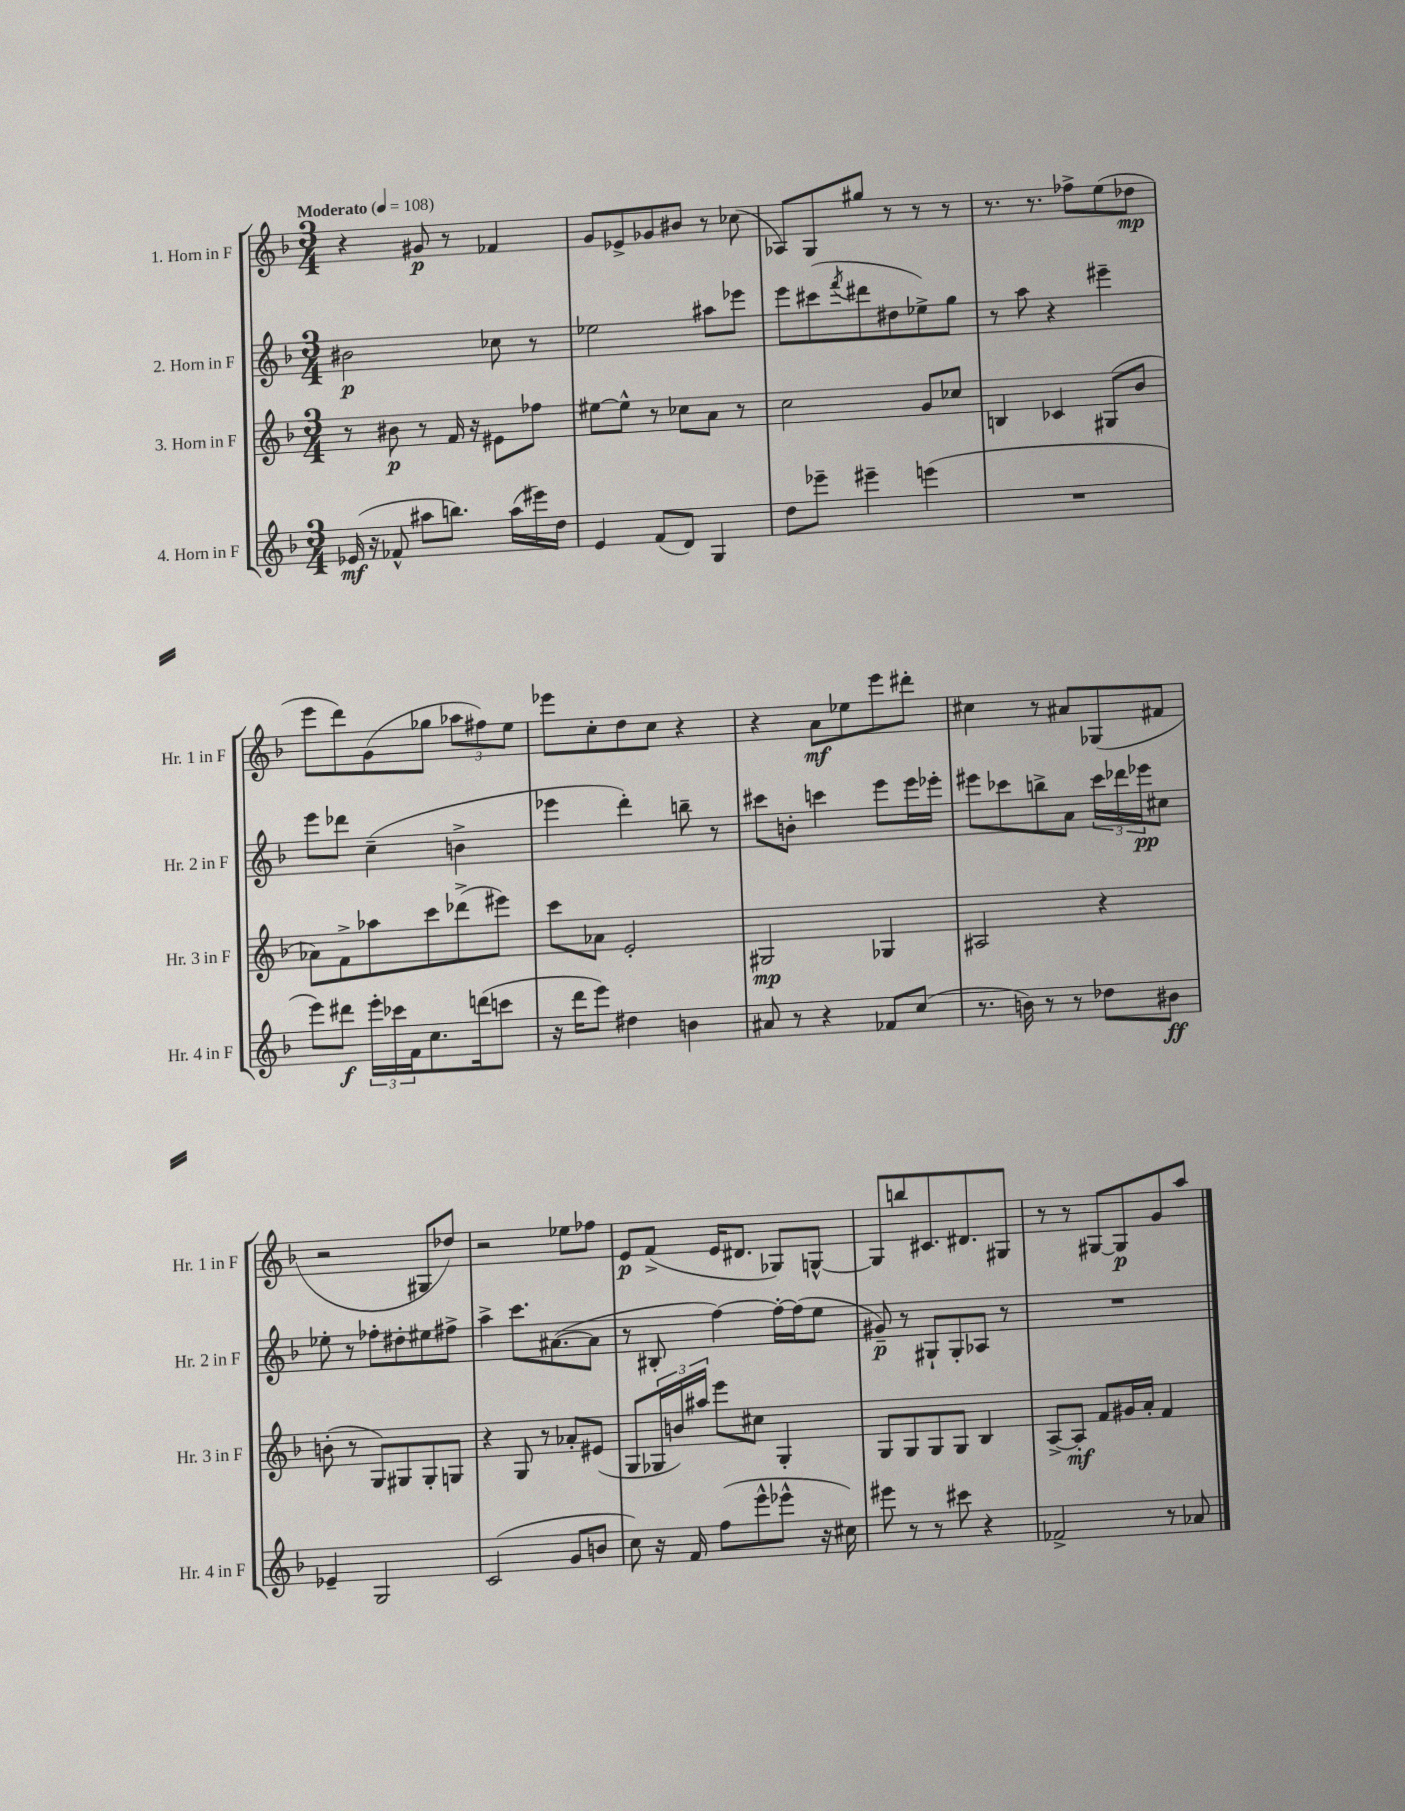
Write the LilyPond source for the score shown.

<<
\new StaffGroup <<
\new Staff = "s0" \with { instrumentName = "1. Horn in F" shortInstrumentName = "Hr. 1 in F" } {
    \clef treble \key f \major \numericTimeSignature \time 3/4 \tempo "Moderato" 4 = 108
    r4 gis'8\p r8 fes'4 |
    g'8 ees'8-> ges'8 bis'8 r8 ces''8( |
    aes8) g8 gis''8 r8 r8 r8 |
    r8. r8. fes''8-> e''8( des''8\mp |
    e'''8 d'''8) g'8( ges''8 \tuplet 3/2 { aes''8 fis''8) e''8 } |
    ees'''8 c''8-. d''8 c''8 r4 |
    r4 a'8\mf ees''8 e'''8 dis'''8-. |
    cis''4 r8 ais'8 ges8( fis'8 |
    r2 gis8 des''8) |
    r2 ees''8 fes''8 |
    e'8\p f'8->( e'16 dis'8. ges8) g8~-^ |
    g8 b''8 cis'8. dis'8. gis8 |
    r8 r8 gis8~ gis8\p g'8 a''8 \bar "|." |
}
\new Staff = "s1" \with { instrumentName = "2. Horn in F" shortInstrumentName = "Hr. 2 in F" } {
    \clef treble \key f \major \numericTimeSignature \time 3/4
    bis'2\p ces''8 r8 |
    ees''2 ais''8 ees'''8 |
    e'''8 cis'''8( \acciaccatura { f'''8 } dis'''8 dis''8 ees''8->) g''8 |
    r8 a''8 r4 eis'''4-- |
    e'''8 des'''8 c''4--( b'4-> |
    ees'''4 d'''4-.) b''8-- r8 |
    cis'''8 b'8-. c'''4 e'''8 e'''16 ees'''16-. |
    eis'''8 ces'''8 b''8-> a'8 \tuplet 3/2 { ces'''16 des'''16 ees'''16\pp } cis''8 |
    ees''8-. r8 fes''8-. dis''8-. eis''8 fis''8-> |
    a''4-> c'''8. ais'8.~( ais'8 |
    r8 bis8-. f''4~) f''16~-. f''16( e''8 |
    gis'8--\p) r8 gis8-! gis8-. aes8 r8 |
    R2. \bar "|." |
}
\new Staff = "s2" \with { instrumentName = "3. Horn in F" shortInstrumentName = "Hr. 3 in F" } {
    \clef treble \key f \major \numericTimeSignature \time 3/4
    r8 bis'8\p r8 f'16 r16 eis'8 fes''8 |
    eis''8~ eis''8-^ r8 ces''8 a'8 r8 |
    c''2 g'8 ces''8 |
    b4 ces'4 gis8( bes'8 |
    aes'8) f'8-> aes''8 c'''8 des'''8->( eis'''8) |
    c'''8 aes'8 e'2-. |
    gis2\mp ges4 |
    ais2 r4 |
    b'8-.( r8 g8) gis8 gis8-. g8 |
    r4 g8 r8 aes'8-. eis'8( |
    g8 \tuplet 3/2 { ges16 b'16) ais''16 } e'''8 cis''8 ges4-. |
    g8 g8 g8 g8 bes4 |
    a8~-> a8-.\mf f'8 gis'16 a'16-. f'4 \bar "|." |
}
\new Staff = "s3" \with { instrumentName = "4. Horn in F" shortInstrumentName = "Hr. 4 in F" } {
    \clef treble \key f \major \numericTimeSignature \time 3/4
    ees'16\mf( r16 fes'8-^ ais''8 b''8.) ais''16( eis'''16) d''16 |
    e'4 f'8( d'8) g4 |
    d''8 ees'''8-- eis'''4-- e'''4( |
    R2. |
    e'''8) dis'''8\f \tuplet 3/2 { e'''16-. ces'''16 f'16 } c''8. d'''16( c'''8 |
    r16 d'''16 e'''8) dis''4 b'4 |
    ais'8 r8 r4 fes'8 c''8( |
    r8. b'16) r8 r8 des''8 bis'8\ff |
    ees'4-- g2 |
    c'2( g'8 b'8 |
    c''8) r16 f'16 f''8( e'''8-^ ees'''8-^ r16 cis''16) |
    eis'''8 r8 r8 cis'''8 r4 |
    fes'2-> r8 aes'8 \bar "|." |
}
>>
>>
\layout { \context { \Score \remove "Bar_number_engraver" } }
